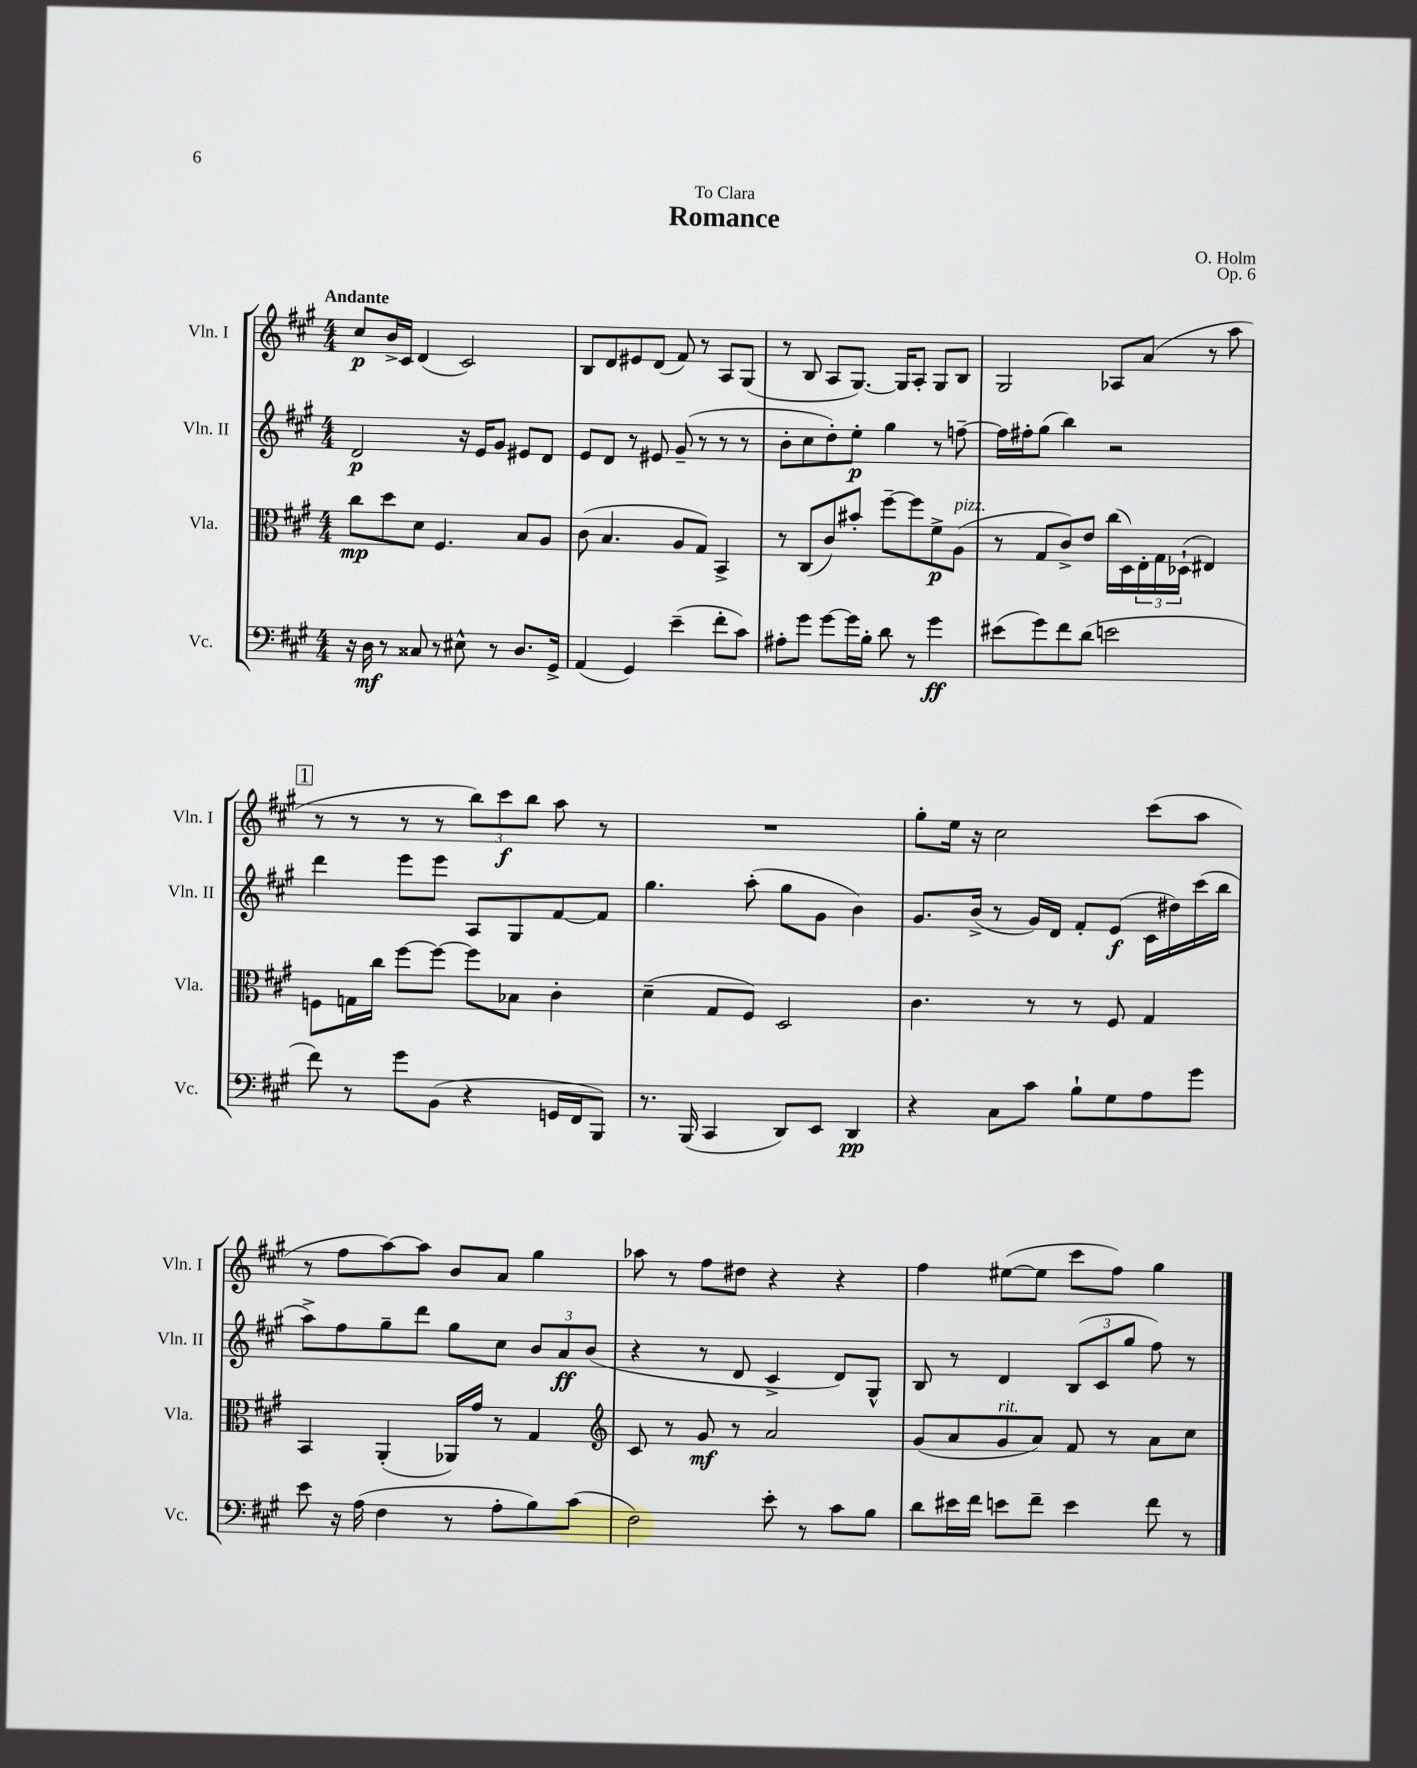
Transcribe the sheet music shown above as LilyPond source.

\header { title = "Romance" composer = "O. Holm" dedication = "To Clara" opus = "Op. 6" }
<<
\new StaffGroup <<
\new Staff = "s0" \with { instrumentName = "Vln. I" shortInstrumentName = "Vln. I" } {
    \clef treble \key a \major \numericTimeSignature \time 4/4 \tempo "Andante"
    cis''8\p b'16-> cis'16 d'4( cis'2) |
    b8 d'8 eis'8 d'8( fis'8) r8 a8 gis8( |
    r8 b8 a8 gis8.~) gis16 a8-. gis8 b8 |
    gis2 aes8 a'8( r8 a''8 |
    \mark \markup { \box "1" } r8 r8 r8 r8 \tuplet 3/2 { b''8) cis'''8\f b''8 } a''8 r8 |
    R1 |
    gis''8-. e''16 r16 cis''2 cis'''8( a''8 |
    r8 fis''8 a''8~) a''8 b'8 a'8 gis''4 |
    aes''8 r8 fis''8 dis''8 r4 r4 |
    fis''4 eis''8~( eis''8 cis'''8 fis''8) gis''4 \bar "|." |
}
\new Staff = "s1" \with { instrumentName = "Vln. II" shortInstrumentName = "Vln. II" } {
    \clef treble \key a \major \numericTimeSignature \time 4/4
    d'2\p r16 e'16 gis'8 eis'8 d'8 |
    e'8 d'8 r8 eis'8 gis'8--( r8 r8 r8 |
    b'8-. cis''8 d''8-.) e''8-.\p gis''4 r8 f''8~-- |
    f''16 fis''16-. gis''8( b''4) r2 |
    \mark \markup { \box "1" } d'''4 e'''8 e'''8 a8 gis8 fis'8~ fis'8 |
    gis''4. a''8-.( gis''8 gis'8 b'4) |
    gis'8. b'16->( r8 gis'16) d'16 fis'8-. e'8\f( cis'16 dis''16) cis'''16( b''16 |
    a''8->) fis''8 gis''8-- d'''8 gis''8 cis''8 \tuplet 3/2 { b'8 a'8\ff b'8( } |
    r4 r8 d'8 cis'4-> d'8) gis8-^ |
    b8 r8 d'4 \tuplet 3/2 { b8( cis'8 gis''8 } fis''8) r8 \bar "|." |
}
\new Staff = "s2" \with { instrumentName = "Vla." shortInstrumentName = "Vla." } {
    \clef alto \key a \major \numericTimeSignature \time 4/4
    cis''8\mp d''8 d'8 fis4. b8 a8 |
    cis'8( b4. a8 gis8) b,4-> |
    r8 cis8( cis'8) bis'8-. fis''8~-- fis''8 fis'8->\p a8^\markup { \italic "pizz." }( |
    r8 gis8 cis'8->) e'8 cis''16( d16) \tuplet 3/2 { e16-. gis16 des16-!( } eis4) |
    \mark \markup { \box "1" } f8 g16 cis''16 fis''8~ fis''8~ fis''8 bes8 cis'4-. |
    d'4--( gis8 fis8) d2 |
    cis'4. r8 r8 fis8 gis4 |
    b,4 a,4-.( aes,16) gis'16 r8 gis4 |
    \clef treble cis'8 r8 gis'8\mf r8 a'2 |
    gis'8( a'8 gis'8^\markup { \italic "rit." } a'8) fis'8 r8 a'8 cis''8 \bar "|." |
}
\new Staff = "s3" \with { instrumentName = "Vc." shortInstrumentName = "Vc." } {
    \clef bass \key a \major \numericTimeSignature \time 4/4
    r16 d16\mf r8 cisis8 r8 eis8-^ r8 d8. gis,16-> |
    a,4( gis,4) e'4--( fis'8-. cis'8) |
    ais8-. gis'8 gis'8~ gis'16 b16-. d'8 r8 gis'4\ff |
    eis'8( gis'8) fis'8 d'8( e'2 |
    \mark \markup { \box "1" } fis'8) r8 gis'8 b,8( r4 g,16 fis,16 b,,8) |
    r8. b,,16( cis,4 d,8) e,8 d,4\pp |
    r4 cis8 cis'8 b8-! gis8 a8 gis'8 |
    e'8 r16 a16( fis4 r8 a8-. b8) cis'8( |
    fis2) e'8-. r8 cis'8 b8 |
    d'8 eis'16 fis'16 e'8 fis'8-- e'4 fis'8 r8 \bar "|." |
}
>>
>>
\layout { \context { \Score \remove "Bar_number_engraver" } }
